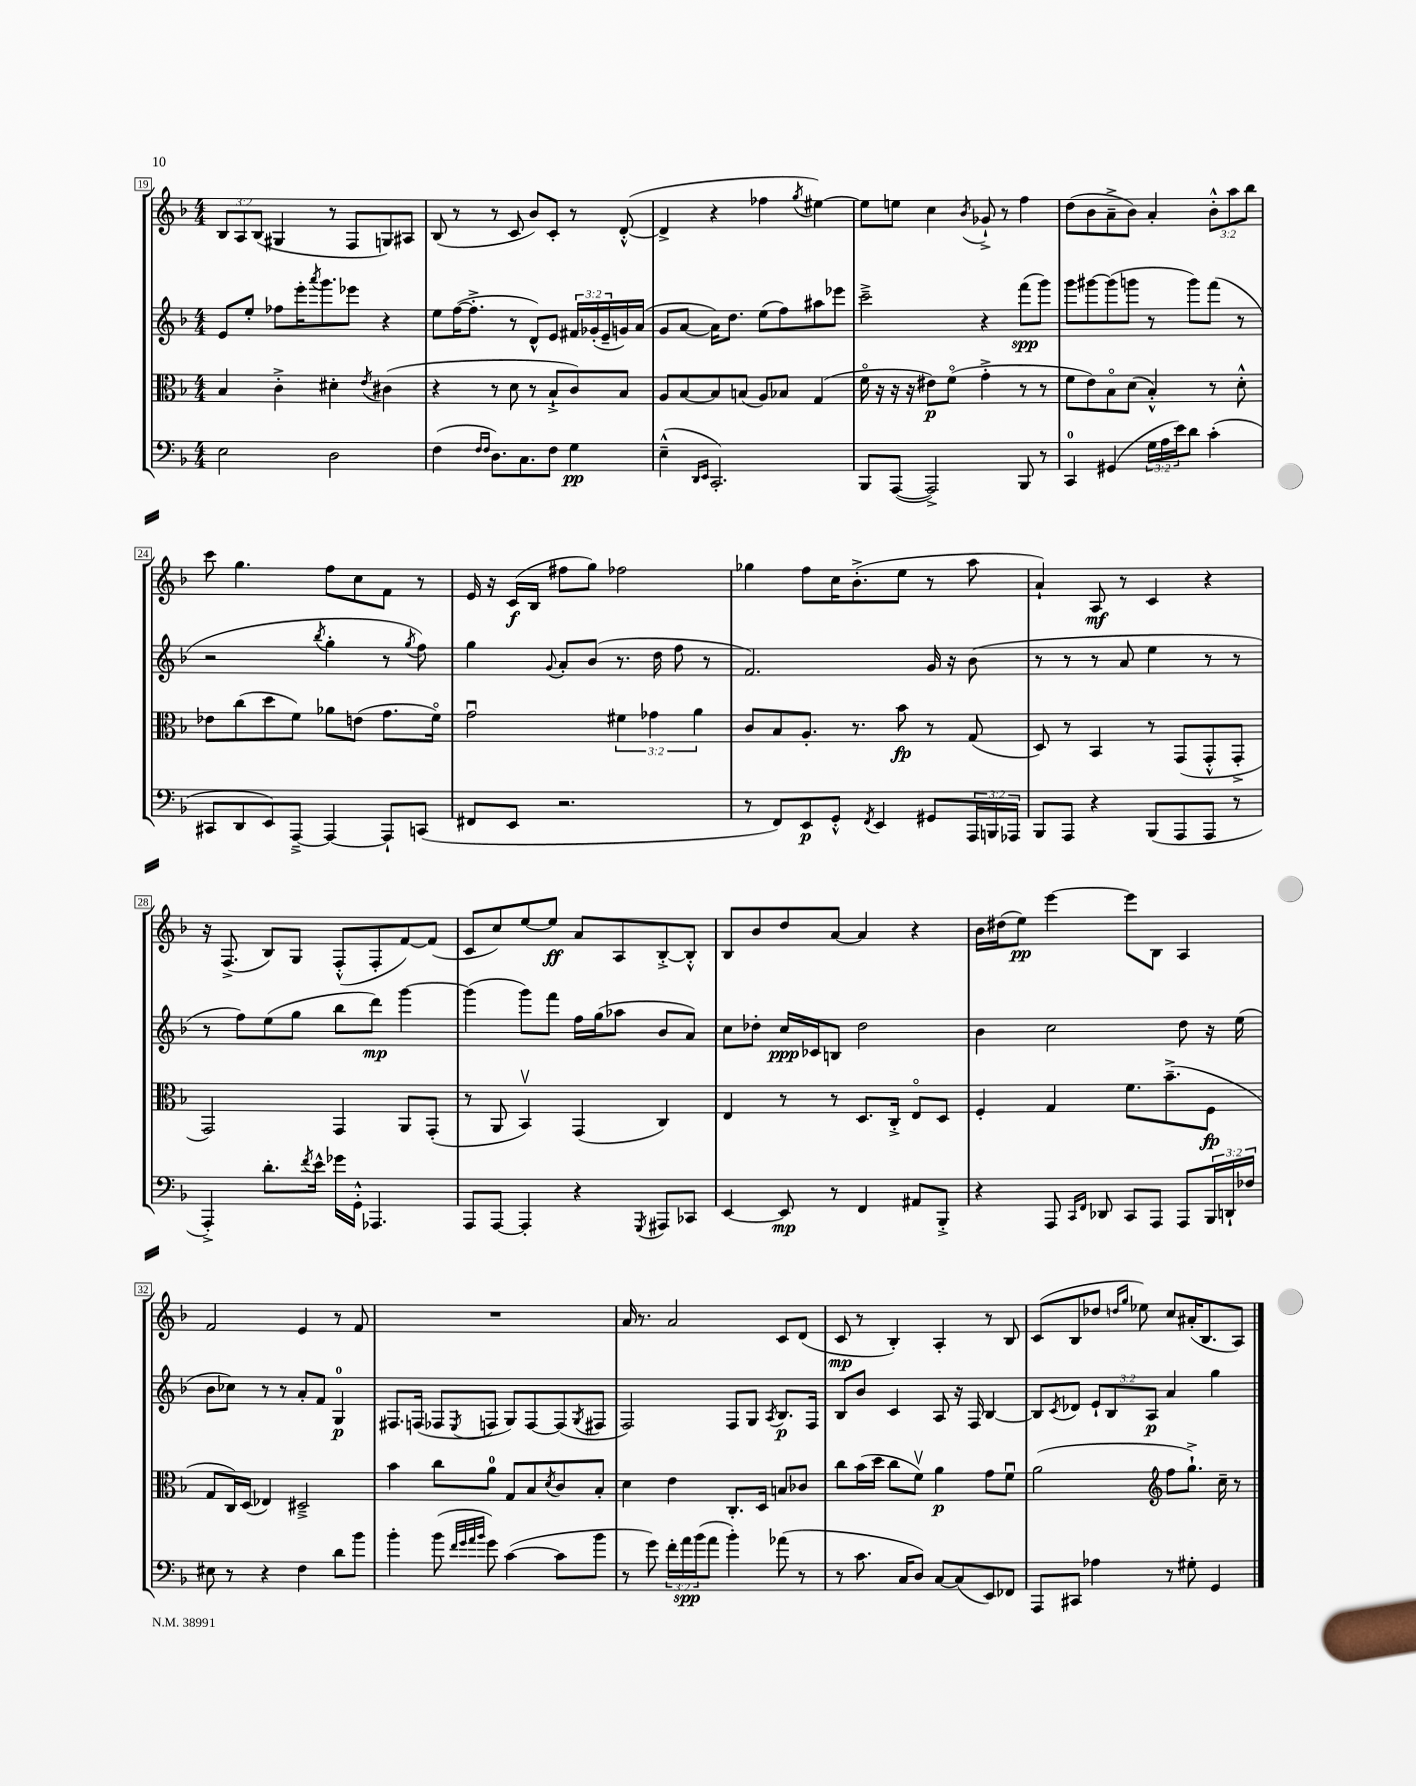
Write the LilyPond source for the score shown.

<<
\new StaffGroup <<
\new Staff = "s0" {
    \clef treble \key f \major \numericTimeSignature \time 4/4 \override Staff.TupletNumber.text = #tuplet-number::calc-fraction-text
    \tuplet 3/2 { bes8 a8 bes8( } gis4 r8 f8 g8) ais8 |
    bes8( r8 r8 c'8 bes'8) c'8-. r8 d'8~-.-^( |
    d'4-> r4 fes''4 \acciaccatura { g''8 } eis''4~) |
    eis''8 e''8 c''4 \acciaccatura { bes'8 } ges'8-!-> r8 f''4 |
    d''8( bes'8 a'8---> bes'8) a'4-. \tuplet 3/2 { bes'8-.-^ a''8 bes''8 } |
    c'''8 g''4. f''8 c''8 f'8 r8 |
    e'16 r16 c'16\f( bes16 fis''8 g''8) fes''2 |
    ges''4 f''8 c''16 bes'8.-.->( e''8 r8 a''8 |
    a'4-!) a8\mf r8 c'4 r4 |
    r16 f8.->( bes8) g8 f8-.-^( f8-. f'8~) f'8( |
    c'8 c''8) e''8~ e''8\ff a'8 a8 bes8~-.-> bes8-.-^ |
    bes8 bes'8 d''8 a'8~ a'4 r4 |
    bes'16 dis''16( e''8\pp) e'''4~ e'''8 bes8 a4 |
    f'2 e'4 r8 f'8 |
    R1 |
    a'16 r8. a'2 c'8 d'8( |
    c'8\mp r8 bes4-.) a4-. r8 bes8 |
    c'8( bes8 des''8 \grace { d''16 g''16 } ees''8) c''8 ais'16-.( bes8. a8) \bar "|." |
}
\new Staff = "s1" {
    \clef treble \key f \major \numericTimeSignature \time 4/4 \override Staff.TupletNumber.text = #tuplet-number::calc-fraction-text
    e'8 e''8-. fes''8 e'''16-. \acciaccatura { a'''8 } g'''8. ees'''8 r4 |
    e''8 f''16~( f''8.-.-> r8 d'8-^) e'8 \tuplet 3/2 { fis'16 ges'16-.( e'16-- } g'16) a'16( |
    g'8 a'8~ a'16) d''8. e''8( f''8) ais''8 ees'''8 |
    c'''2---> r4 f'''8\spp( g'''8) |
    g'''8 gis'''8~ gis'''8( g'''8 r8 g'''8) f'''8( r8 |
    r2 \acciaccatura { bes''8 } g''4-. r8 \acciaccatura { g''8 } f''8) |
    g''4 \appoggiatura { g'8 } a'8-. bes'8( r8. d''16 f''8 r8 |
    f'2.) g'16 r16 bes'8( |
    r8 r8 r8 a'8 e''4 r8 r8 |
    r8 f''8) e''8( g''8 bes''8 d'''8\mp) g'''4~ |
    g'''4( g'''8) f'''8 f''16 g''16( aes''8 bes'8 a'8) |
    c''8 des''8-. c''16\ppp ces'16 b8 des''2 |
    bes'4 c''2 d''8 r16 e''16( |
    bes'8 ces''8) r8 r8 a'8-. f'8 g4-0\p |
    fis8. f16( fes8 \acciaccatura { e8 } f8 g8) f8~ f8( \acciaccatura { g8 } fis8 |
    f2) f8 g8 \acciaccatura { a8 } bes8.\p f16 |
    bes8 bes'8 c'4 a8 r16 f16 bes4~ |
    bes8 \acciaccatura { c'8 } des'8 \tuplet 3/2 { e'8-! bes8 a8\p } a'4 g''4 \bar "|." |
}
\new Staff = "s2" {
    \clef alto \key f \major \numericTimeSignature \time 4/4 \override Staff.TupletNumber.text = #tuplet-number::calc-fraction-text
    bes4 c'4-.-> dis'4-. \acciaccatura { e'8 } cis'4( |
    r4 r8 d'8 r8 bes8-!-> c'8) bes8 |
    a8 bes8~ bes8 b8( a8) bes8 g4( |
    f'16\flageolet r16 r16 r16 eis'8\p) f'8\flageolet( g'4-.-> r8 r8 |
    f'8 e'8) bes8\flageolet d'8( bes4-.-^) r8 d'8-.-^ |
    ees'8 c''8( d''8 f'8) aes'8 e'8( g'8. f'16\flageolet) |
    g'2\downbow \tuplet 3/2 { fis'4 ges'4 a'4 } |
    c'8 bes8 a8.-. r8. bes'8\fp r8 g8( |
    d8) r8 bes,4 r8 g,8( g,8-.-^ g,8-.-> |
    g,2) g,4 a,8 g,8-.( |
    r8 a,8 bes,4\upbow) g,4( c4) |
    e4 r8 r8 d8. c16-.-> e8\flageolet d8 |
    f4-. g4 f'8. bes'8.--->( f8\fp |
    g8 c16) d16( ees4) dis2---> |
    bes'4 c''8 a'8-0 g8 bes8 \acciaccatura { d'8 } c'8 bes8-. |
    d'4 e'4 c8.-. d16 b8 ces'8 |
    c''8 bes'16( d''16 c''8 f'8\upbow) a'4\p g'8 f'8\downbow |
    a'2( \clef treble f''8 g''8.-!->) c''16-- r8 \bar "|." |
}
\new Staff = "s3" {
    \clef bass \key f \major \numericTimeSignature \time 4/4 \override Staff.TupletNumber.text = #tuplet-number::calc-fraction-text
    e2 d2 |
    f4( \grace { f16 f16 } d8.) c8. f8 g4\pp |
    e4---^( \grace { d,16 e,16 } c,2.-.) |
    bes,,8 a,,8~( a,,2->) bes,,8 r8 |
    c,4-0 gis,4( \tuplet 3/2 { g16 a16 e'16) } d'8 c'4-.( |
    cis,8 d,8 e,8) a,,8~---> a,,4~ a,,8-! c,8( |
    fis,8 e,8 r2. |
    r8 f,8) e,8\p g,8-.-^ \acciaccatura { f,8 } e,4 gis,8 \tuplet 3/2 { a,,16 b,,16 aes,,16 } |
    bes,,8 a,,8 r4 bes,,8( a,,8 a,,8 r8 |
    a,,4-.->) d'8.-. \acciaccatura { f'8 } e'16-^ ges'16 g,16-.-^ aes,,4. |
    a,,8 a,,8~ a,,4-. r4 \acciaccatura { g,,8 } ais,,8 ces,8 |
    e,4~ e,8\mp r8 f,4 ais,8 bes,,8-.-> |
    r4 a,,8 \grace { c,16 f,16 } des,8 c,8 a,,8 a,,8 \tuplet 3/2 { bes,,16 d,16-! fes16 } |
    eis8 r8 r4 f4 d'8 bes'8 |
    bes'4-. bes'8( \grace { f'32 g'32 a'32 bes'32 } g'8) c'4~( c'8 bes'8 |
    r8 g'8) \tuplet 3/2 { f'16-. a'16\spp bes'16( } a'8 bes'4-.) aes'8( r8 |
    r8 c'8. c16 d8) c8~ c8( e,8) fes,8 |
    a,,8 cis,8 aes4 r8 gis8-. g,4 \bar "|." |
}
>>
>>
\layout { \context { \Score currentBarNumber = #19 \override BarNumber.stencil = #(make-stencil-boxer 0.1 0.3 ly:text-interface::print) } }
